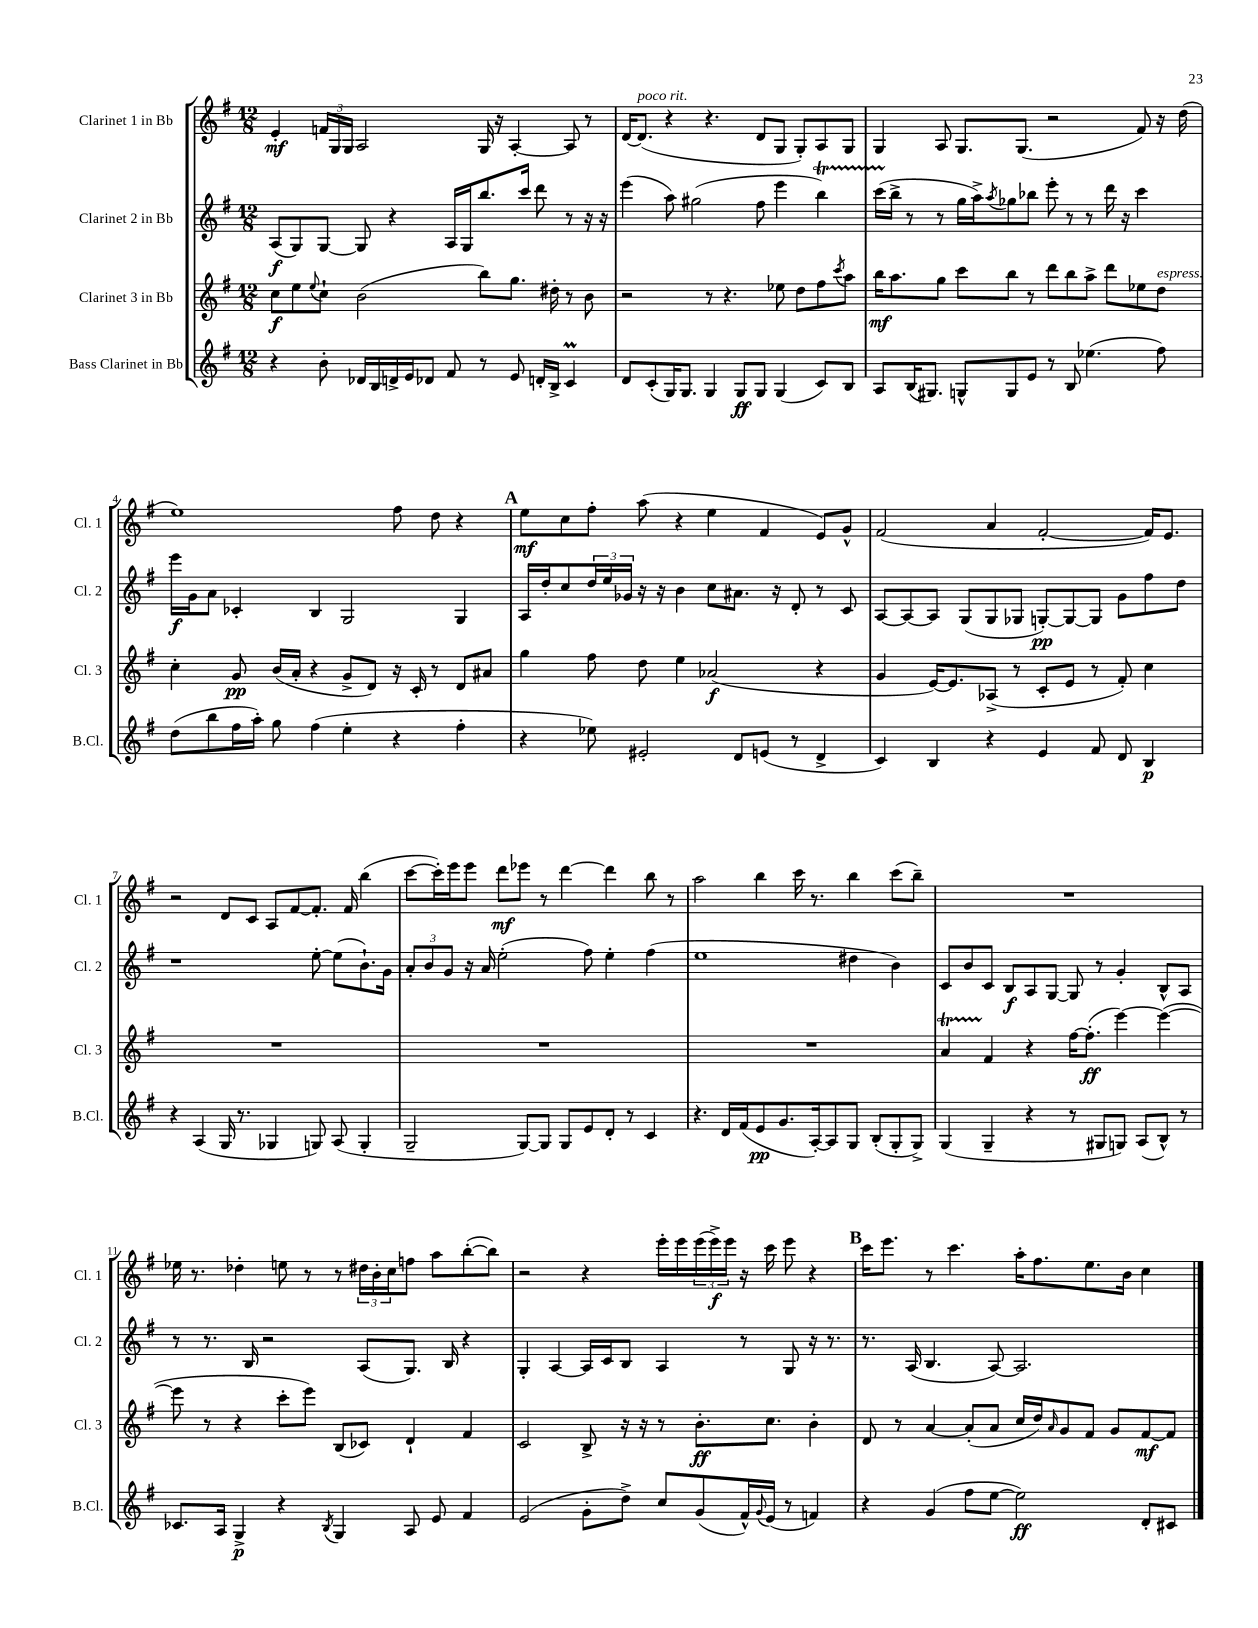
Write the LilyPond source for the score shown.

<<
\new StaffGroup <<
\new Staff = "s0" \with { instrumentName = "Clarinet 1 in Bb" shortInstrumentName = "Cl. 1" } {
    \clef treble \key g \major \numericTimeSignature \time 12/8
    e'4-.\mf \tuplet 3/2 { f'16 g16 g16 } a2 g16 r16 a4~-. a8 r8 |
    d'16~ d'8.^\markup { \italic "poco rit." }( r4 r4. d'8 g8 g8-.) a8 g8 |
    g4 a8 g8. g8.( r2 fis'8) r16 d''16( |
    e''1) fis''8 d''8 r4 |
    \mark \markup { \bold "A" } e''8\mf c''8 fis''8-. a''8( r4 e''4 fis'4 e'8) g'8-^ |
    fis'2( a'4 fis'2~-. fis'16) e'8. |
    r2 d'8 c'8 a8 fis'8~ fis'8.-. fis'16 b''4( |
    c'''8~ c'''16-.) e'''16 e'''8 d'''8\mf ees'''8 r8 d'''4~ d'''4 b''8 r8 |
    a''2 b''4 c'''16 r8. b''4 c'''8( b''8--) |
    R1. |
    ees''16 r8. des''4-. e''8 r8 r8 \tuplet 3/2 { dis''16 b'16-. c''16 } f''8 a''8 b''8~-.( b''8) |
    r2 r4 e'''16-. e'''16 \tuplet 3/2 { e'''16( e'''16->\f) e'''16 } r16 c'''16 e'''8 r4 |
    \mark \markup { \bold "B" } c'''16 e'''8. r8 c'''4. a''16-. fis''8. e''8. b'16 c''4 \bar "|." |
}
\new Staff = "s1" \with { instrumentName = "Clarinet 2 in Bb" shortInstrumentName = "Cl. 2" } {
    \clef treble \key g \major \numericTimeSignature \time 12/8
    a8\f( g8) g8~ g8 r4 a16 g16 b''8. c'''16 d'''8 r8 r16 r16 |
    e'''4( a''8) gis''2( fis''8 e'''4 b''4\startTrillSpan) |
    c'''16( b''16->\stopTrillSpan r8 r8 g''16 a''16->) \acciaccatura { a''8 } ges''8 bes''8 e'''8-. r8 r8 d'''16 r16 c'''4 |
    e'''16\f g'16 a'8 ces'4-. b4 g2 g4 |
    \mark \markup { \bold "A" } a16 d''16-. c''8 \tuplet 3/2 { d''16 e''16 ges'16 } r16 r16 b'4 c''8 ais'8. r16 d'8-. r8 c'8 |
    a8~ a8~ a8 g8( g8 ges8 g8~-.\pp) g8~ g8 g'8 fis''8 d''8 |
    r1 e''8~-. e''8( b'8.-!) g'16 |
    \tuplet 3/2 { a'8-. b'8 g'8 } r16 a'16 e''2-.( fis''8) e''4-. fis''4( |
    e''1 dis''4 b'4) |
    c'8 b'8 c'8 b8\f a8 g8~ g8 r8 g'4-. b8-^ a8 |
    r8 r8. b16 r2 a8( g8.) b16 r4 |
    g4-. a4~ a16 c'16 b8 a4 r8 g8 r16 r8. |
    \mark \markup { \bold "B" } r8. a16( b4. a8~) a2. \bar "|." |
}
\new Staff = "s2" \with { instrumentName = "Clarinet 3 in Bb" shortInstrumentName = "Cl. 3" } {
    \clef treble \key g \major \numericTimeSignature \time 12/8
    c''8\f e''8 \appoggiatura { e''8 } c''8-! b'2( b''8) g''8. dis''16-. r8 b'8 |
    r2 r8 r4. ees''8 d''8 fis''8 \acciaccatura { c'''8 } a''8 |
    b''16\mf a''8. g''8 c'''8 b''8 r8 d'''8 b''8 a''8-> d'''8 ees''8 d''8^\markup { \italic "espress." } |
    c''4-. g'8\pp b'16( a'16-. r4 g'8-> d'8) r16 c'16-. r8 d'8 ais'8 |
    \mark \markup { \bold "A" } g''4 fis''8 d''8 e''4 aes'2\f( r4 |
    g'4 e'16~) e'8. aes8->( r8 c'8-. e'8 r8 fis'8-.) c''4 |
    R1. |
    R1. |
    R1. |
    a'4\startTrillSpan fis'4\stopTrillSpan r4 fis''16~ fis''8.-.\ff( e'''4~) e'''4~( |
    e'''8 r8 r4 c'''8-. e'''8) b8( ces'8) d'4-! fis'4 |
    c'2 b8-> r16 r16 r8 b'8.-.\ff c''8. b'4-. |
    \mark \markup { \bold "B" } d'8 r8 a'4~ a'8-.( a'8 c''16 d''16) \grace { a'16 } g'8 fis'8 g'8 fis'8~\mf fis'8 \bar "|." |
}
\new Staff = "s3" \with { instrumentName = "Bass Clarinet in Bb" shortInstrumentName = "B.Cl." } {
    \clef treble \key g \major \numericTimeSignature \time 12/8
    r4 b'8-. des'16 b16 d'16-> e'16 des'8 fis'8 r8 e'8 d'16-. b16-> c'4\prall |
    d'8 c'8-.( g16) g8. g4 g8\ff g8 g4( c'8) b8 |
    a8 b16( gis8.) g8-^ g8 e'8 r8 b8 ees''4.( fis''8) |
    d''8( b''8 fis''16 a''16-.) g''8 fis''4( e''4-. r4 fis''4-. |
    \mark \markup { \bold "A" } r4 ees''8) eis'2-. d'8 e'8( r8 d'4-> |
    c'4) b4 r4 e'4 fis'8 d'8 b4\p |
    r4 a4( g16 r8. ges4 g8) a8( g4-. |
    g2-- g8~) g8 g8 e'8 d'8-. r8 c'4 |
    r4. d'16 fis'16( e'8\pp g'8. a16~-.) a8 g8 b8-.( g8-. g8->) |
    g4( g4-- r4 r8 gis8 g8) a8( b8-^) r8 |
    ces'8. a16 g4->\p r4 \acciaccatura { b8 } g4 a8 e'8 fis'4 |
    e'2( g'8-. d''8->) c''8 g'8( fis'16-^) \appoggiatura { g'8 } e'16( r8 f'4) |
    \mark \markup { \bold "B" } r4 g'4( fis''8 e''8~ e''2\ff) d'8-. cis'8 \bar "|." |
}
>>
>>
